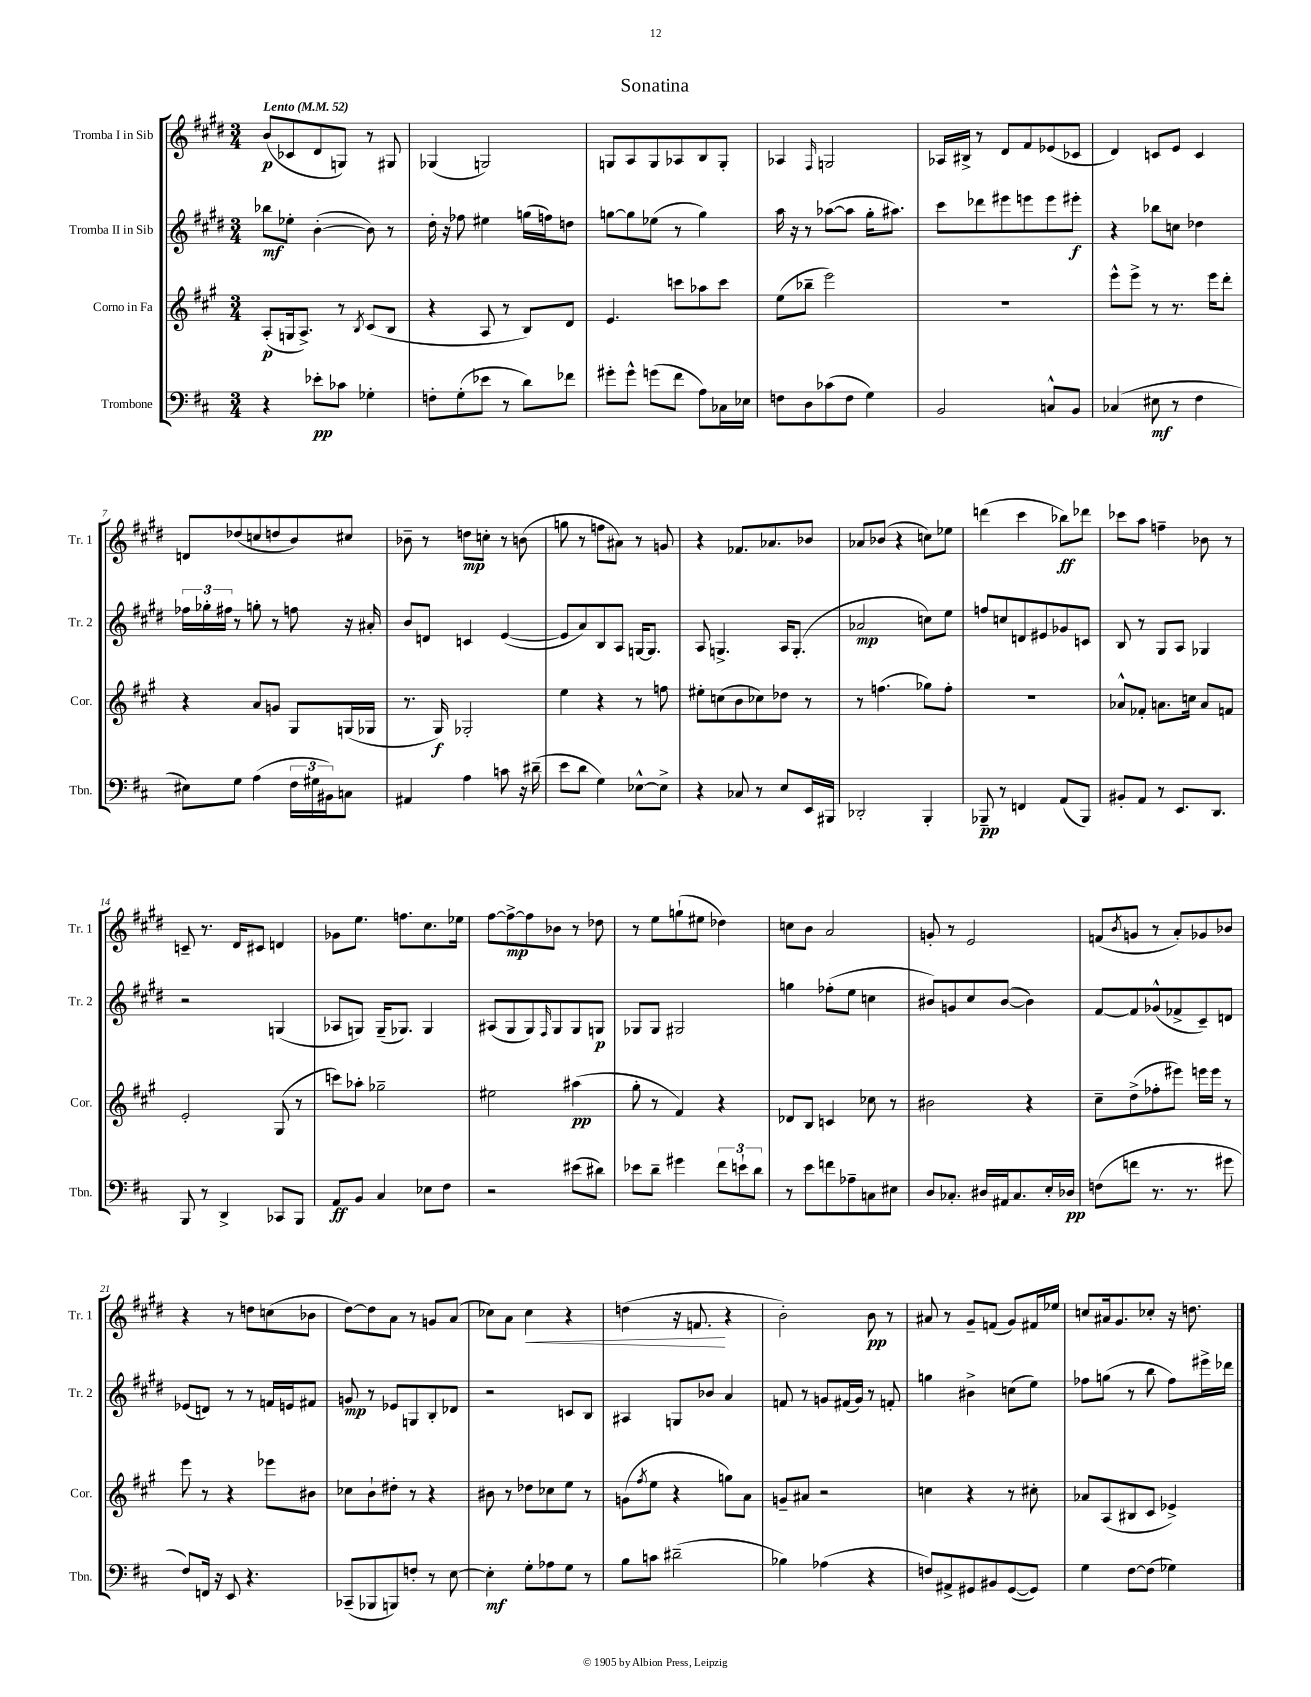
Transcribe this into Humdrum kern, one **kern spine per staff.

**kern	**dynam	**kern	**dynam	**kern	**dynam	**kern	**dynam
*part4	*part4	*part3	*part3	*part2	*part2	*part1	*part1
*staff4	*staff4	*staff3	*staff3	*staff2	*staff2	*staff1	*staff1
*I"Trombone	*	*I"Corno in Fa	*	*I"Tromba II in Sib	*	*I"Tromba I in Sib	*
*I'Tbn.	*	*I'Cor.	*	*I'Tr. 2	*	*I'Tr. 1	*
*clefF4	*	*clefG2	*	*clefG2	*	*clefG2	*
*k[f#c#]	*	*k[f#c#g#]	*	*k[f#c#g#d#]	*	*k[f#c#g#d#]	*
*M3/4	*	*M3/4	*	*M3/4	*	*M3/4	*
*MM52	*	*MM52	*	*MM52	*	*MM52	*
=1	=1	=1	=1	=1	=1	=1	=1
!	!	!	!	!	!	!LO:TX:a:B:t=Lento	!
4r	.	(8A'/L	p	8bb-X\L	mf	(8b/L	p
.	.	16Gn/k	.	8ee-X'\J	.	8c-X/	.
.	.	8.A^/J)	.	.	.	.	.
8e-X'\L	pp	.	.	([4b'\	.	8d#/	.
8c-X\J	.	8r	.	.	.	8Gn/J)	.
.	.	8qB/	.	.	.	.	.
4G-X'\	.	(8c#/L	.	8b\])	.	8r	.
.	.	8B/J	.	8r	.	8G#X/	.
=2	=2	=2	=2	=2	=2	=2	=2
8Fn'\L	.	4r	.	16dd#'\	.	(4G-X/	.
.	.	.	.	16r	.	.	.
(8G'\	.	.	.	8ff-X\	.	.	.
8e-X\J	.	8A/	.	4ee#X\	.	2Gn/)	.
8r	.	8r	.	.	.	.	.
8d\L)	.	8B/L)	.	(16ggn\LL	.	.	.
.	.	.	.	16ffn\J)	.	.	.
8f-X\J	.	8d/J	.	8ddn\J	.	.	.
=3	=3	=3	=3	=3	=3	=3	=3
8g#X'\L	.	4.e/	.	[8ggn\L	.	8Gn/L	.
8g#^^\J	.	.	.	8gg\]	.	8A/	.
(8gn\L	.	.	.	(8ee-X\J	.	8G/	.
8f#\J	.	8cccn\L	.	8r	.	8A-X/	.
8A\L)	.	8aa-X\	.	4gg\)	.	8B/	.
16C-X\L	.	8ccc\J	.	.	.	8G'/J	.
16E-X\JJ	.	.	.	.	.	.	.
=4	=4	=4	=4	=4	=4	=4	=4
8Fn\L	.	(8ee\L	.	16aa\	.	4A-X/	.
.	.	.	.	16r	.	.	.
8D\	.	8bb-X~\J	.	8r	.	.	.
.	.	.	.	.	.	16qqF#/	.
(8c-X\	.	2eee\)	.	([8aa-X\L	.	2Gn/	.
8F\J	.	.	.	8aa-\J]	.	.	.
4G\)	.	.	.	16gg#'\KL	.	.	.
.	.	.	.	8.aa#X\J)	.	.	.
=5	=5	=5	=5	=5	=5	=5	=5
2BB/	.	2.r	.	8ccc#\L	.	16A-X/LL	.
.	.	.	.	.	.	16B#X^/JJ	.
.	.	.	.	8ddd-X\	.	8r	.
.	.	.	.	8eee#X\	.	8d#/L	.
.	.	.	.	8eeen\	.	8f#/	.
8Cn^^/L	.	.	.	8eee\	.	(8e-X/	.
8BB/J	.	.	.	8eee#X'\J	f	8c-X/J	.
=6	=6	=6	=6	=6	=6	=6	=6
(4C-X/	.	8eee^^\L	.	4r	.	4d#/)	.
.	.	8eee^\J	.	.	.	.	.
8E#X\	mf	8r	.	8bb-X\L	.	8cn/L	.
8r	.	8.r	.	8ccn\J	.	8e/J	.
4F#\	.	.	.	4dd-X\	.	4c/	.
.	.	16eee\KL	.	.	.	.	.
.	.	8ddd'\J	.	.	.	.	.
!!LO:LB:g=z
=7	=7	=7	=7	=7	=7	=7	=7
8E#X\L)	.	4r	.	24ff-X\LL	.	8dn/L	.
.	.	.	.	24gg-X'\	.	.	.
.	.	.	.	24ff#X\JJ	.	.	.
8G\J	.	.	.	8r	.	(8dd-X/	.
(4A\	.	8a/L	.	8ggn'\	.	8ccn/	.
.	.	8gn/J	.	8r	.	8ddn/	.
24F#\LL	.	8G#/L	.	8ffn\	.	8b/)	.
24G#X\	.	.	.	.	.	.	.
24BB#X\J)	.	.	.	.	.	.	.
8Cn\J	.	(16Gn/L	.	16r	.	8cc#X/J	.
.	.	16G-X/JJ	.	16a#X'/	.	.	.
=8	=8	=8	=8	=8	=8	=8	=8
4AA#X/	.	8.r	.	8b/L	.	8b-X~\	.
.	.	.	.	8dn/J	.	8r	.
.	.	16G#/)	f	.	.	.	.
4A\	.	2G-X'/	.	4cn/	.	8ddn\L	mp
.	.	.	.	.	.	8ccn'\J	.
8cn\	.	.	.	([4e/	.	8r	.
16r	.	.	.	.	.	(8bn\	.
(16d#X~\	.	.	.	.	.	.	.
=9	=9	=9	=9	=9	=9	=9	=9
8e\L	.	4ee\	.	8e/L]	.	8ggn\	.
8d\J	.	.	.	8a/)	.	8r	.
4G\)	.	4r	.	8B/	.	8ffn\L	.
.	.	.	.	8A/J	.	8a#X\J)	.
[8E-X^^\L	.	8r	.	[16Gn/KL	.	8r	.
.	.	.	.	8.G/J]	.	.	.
8E-^\J]	.	8ffn\	.	.	.	8gn/	.
=10	=10	=10	=10	=10	=10	=10	=10
4r	.	8ee#X'\L	.	8A/	.	4r	.
.	.	(8ccn\	.	4.Gn^/	.	.	.
8C-X/	.	8b\	.	.	.	8.f-X/L	.
8r	.	8cc-X\)	.	.	.	.	.
.	.	.	.	.	.	8.a-X/	.
8E/L	.	8dd-X\J	.	16A/KL	.	.	.
.	.	.	.	(8.G'/J	.	.	.
16EE/L	.	8r	.	.	.	8b-X/J	.
16BBB#X/JJ	.	.	.	.	.	.	.
=11	=11	=11	=11	=11	=11	=11	=11
2DD-X'/	.	8r	.	2a-X/	mp	8a-X/L	.
.	.	(4.ffn\	.	.	.	(8b-X/J	.
.	.	.	.	.	.	4r	.
4BBB'/	.	8gg-X\L)	.	8ccn\L)	.	8ccn\L)	.
.	.	8ff'\J	.	8ee\J	.	8ee-X\J	.
=12	=12	=12	=12	=12	=12	=12	=12
8BBB-X~/	pp	2.r	.	8ffn/L	.	(4dddn\	.
8r	.	.	.	8ccn/	.	.	.
4FFn/	.	.	.	8dn/	.	4ccc#\	.
.	.	.	.	8e#X/	.	.	.
(8AA/L	.	.	.	8g-X/	.	8bb-X\L)	ff
8BBB-/J)	.	.	.	8cn/J	.	8ddd-X\J	.
=13	=13	=13	=13	=13	=13	=13	=13
8BB#X'/L	.	8a-X^^/L	.	8B/	.	8ccc-X\L	.
8AA/J	.	8f-X'/J	.	8r	.	8aa\J	.
8r	.	8.an\L	.	8G#/L	.	4ffn~\	.
8.EE/L	.	.	.	8A/J	.	.	.
.	.	16ccn\Jk	.	.	.	.	.
.	.	8a/L	.	4G-X/	.	8b-X\	.
8.DD/J	.	.	.	.	.	.	.
.	.	8fn/J	.	.	.	8r	.
!!LO:LB:g=z
=14	=14	=14	=14	=14	=14	=14	=14
8BBB/	.	2e'/	.	2r	.	8cn~/	.
8r	.	.	.	.	.	8.r	.
4DD^/	.	.	.	.	.	.	.
.	.	.	.	.	.	16d#/KL	.
.	.	.	.	.	.	8c#X/J	.
8CC-X/L	.	(8G#/	.	(4Gn/	.	4dn/	.
8BBB/J	.	8r	.	.	.	.	.
=15	=15	=15	=15	=15	=15	=15	=15
8AA/L	ff	8cccn\L)	.	8A-X/L	.	8g-X\L	.
8BB/J	.	8aa-X'\J	.	8Gn/J)	.	8.ee\J	.
4C#/	.	2gg-X~\	.	(16G~/KL	.	.	.
.	.	.	.	8.G-X/J)	.	8.ffn\L	.
8E-X\L	.	.	.	4G-/	.	8.cc#\	.
8F#\J	.	.	.	.	.	.	.
.	.	.	.	.	.	16ee-X\Jk	.
=16	=16	=16	=16	=16	=16	=16	=16
2r	.	2ee#X\	.	(8A#X/L	.	[8ff#\L	.
.	.	.	.	8G#/	.	8ff#^\_	mp
.	.	.	.	8G#/)	.	8ff#\]	.
.	.	.	.	16qqF#/	.	.	.
.	.	.	.	8G#/	.	8b-X\J	.
(8e#X\L	.	(4aa#X\	pp	8G#/	.	8r	.
8d#X\J)	.	.	.	8Gn/J	p	8dd-X\	.
=17	=17	=17	=17	=17	=17	=17	=17
8e-X\L	.	8gg#'\	.	8G-X/L	.	8r	.
8d~\J	.	8r	.	8G-/J	.	8ee\L	.
4g#X\	.	4f#/)	.	2G#X/	.	(8ggn`\	.
.	.	.	.	.	.	8ee#X\J	.
12f#\L	.	4r	.	.	.	4dd-X\)	.
12en`\	.	.	.	.	.	.	.
12d\J	.	.	.	.	.	.	.
=18	=18	=18	=18	=18	=18	=18	=18
8r	.	8d-X/L	.	4ggn\	.	8ccn\L	.
8e\L	.	8B/J	.	.	.	8b\J	.
8fn\	.	4cn/	.	(8ff-X'\L	.	2a/	.
8A-X~\	.	.	.	8ee\J	.	.	.
8Cn\	.	8cc-X\	.	4ccn\	.	.	.
8E#X\J	.	8r	.	.	.	.	.
=19	=19	=19	=19	=19	=19	=19	=19
8D/L	.	2b#X\	.	8b#X/L)	.	8gn'/	.
8.C-X'/J	.	.	.	8gn/	.	8r	.
.	.	.	.	8cc#/	.	2e/	.
16D#X/LL	.	.	.	.	.	.	.
16AA#X/J	.	.	.	([8b#/J	.	.	.
8.C-/	.	.	.	.	.	.	.
.	.	4r	.	4b#\])	.	.	.
16E'/L	.	.	.	.	.	.	.
16D-X/JJ	pp	.	.	.	.	.	.
=20	=20	=20	=20	=20	=20	=20	=20
(8Fn\L	.	8cc#~\L	.	[8f#/L	.	(8fn/L	.
.	.	.	.	.	.	8qb/	.
8fn\J	.	(8dd^\	.	8f#/]	.	8gn/J	.
8.r	.	8ff-X'\	.	(8g-X^^/	.	8r	.
.	.	8eee#X\J)	.	8f-X^/	.	8a'/L)	.
8.r	.	.	.	.	.	.	.
.	.	16eeen\LL	.	8c#~/)	.	8g-X/	.
.	.	16eee\JJ	.	.	.	.	.
8g#X\	.	8r	.	8dn/J	.	8b-X/J	.
!!LO:LB:g=z
=21	=21	=21	=21	=21	=21	=21	=21
8F#/L)	.	8eee\	.	(8e-X/L	.	4r	.
16FFn/Jk	.	8r	.	8dn/J)	.	.	.
16r	.	.	.	.	.	.	.
8EE/	.	4r	.	8r	.	8r	.
4.r	.	.	.	8r	.	8ddn\L	.
.	.	8eee-X\L	.	16fn/LL	.	(8ccn\	.
.	.	.	.	16en/J	.	.	.
.	.	8b#X\J	.	8f#X/J	.	8b-X\J	.
=22	=22	=22	=22	=22	=22	=22	=22
(8CC-X~/L	.	8cc-X\L	.	8gn/	mp	[8dd#\L)	.
8BBB-X/	.	8b`\	.	8r	.	8dd#\]	.
8BBBn/)	.	8dd#X'\J	.	8e-X/L	.	8a\J	.
8Fn'/J	.	8r	.	8Gn/	.	8r	.
8r	.	4r	.	8B'/	.	8gn/L	.
[8E\	.	.	.	8d-X/J	.	(8a/J	.
=23	=23	=23	=23	=23	=23	=23	=23
4E'\]	mf	8b#X\	.	2r	.	8cc-X\L)	.
.	.	8r	.	.	.	8a\J	.
!	!	!	!	!	!	!	!LO:HP:b
8G'\L	.	8dd-X\L	.	.	.	4cc-\	<
8A-X\	.	8cc-X\	.	.	.	.	.
8G\J	.	8ee\J	.	8cn/L	.	4r	.
8r	.	8r	.	8B/J	.	.	.
=24	=24	=24	=24	=24	=24	=24	=24
8B\L	.	(8gn\L	.	4A#X/	.	(4ddn\	.
.	.	8qff#/	.	.	.	.	.
8cn\J	.	8ee\J	.	.	.	.	.
(2d#X~\	.	4r	.	8Gn/L	.	16r	.
.	.	.	.	.	.	8.fn/	.
.	.	.	.	8b-X/J	.	.	.
.	.	8ggn\L)	.	4a/	.	4r	[
.	.	8a\J	.	.	.	.	.
=25	=25	=25	=25	=25	=25	=25	=25
4B-X\)	.	8gn~/L	.	8fn/	.	2b'\)	.
.	.	8a#X/J	.	8r	.	.	.
(4A-X\	.	2r	.	8gn/L	.	.	.
.	.	.	.	(16f#X/L	.	.	.
.	.	.	.	16g/JJ)	.	.	.
4r	.	.	.	8r	.	8b\	pp
.	.	.	.	8fn'/	.	8r	.
=26	=26	=26	=26	=26	=26	=26	=26
8Fn/L)	.	4ccn\	.	4ggn\	.	8a#X/	.
8AA#X^/	.	.	.	.	.	8r	.
8GG#X/	.	4r	.	4b#X^\	.	8g#~/L	.
8BB#X/	.	.	.	.	.	(8fn/J	.
([8GG#/	.	8r	.	(8ccn\L	.	8g#/L)	.
8GG#/J])	.	8cc#X'\	.	8ee\J)	.	16f#X/L	.
.	.	.	.	.	.	16ee-X/JJ	.
=27	=27	=27	=27	=27	=27	=27	=27
4G\	.	8a-X/L	.	8ff-X\L	.	8ccn/L	.
.	.	(8A/	.	(8ggn\J	.	16a#X/k	.
.	.	.	.	.	.	8.g#/	.
[8F#\L	.	8B#X/	.	8r	.	.	.
(8F#\J]	.	8c#/J	.	8bb\	.	8cc-X'/J	.
4G-X\)	.	4e-X^/)	.	8ff-\L)	.	16r	.
.	.	.	.	.	.	8.ddn\	.
.	.	.	.	16eee#X^\L	.	.	.
.	.	.	.	16ddd-X\JJ	.	.	.
==	==	==	==	==	==	==	==
*-	*-	*-	*-	*-	*-	*-	*-
